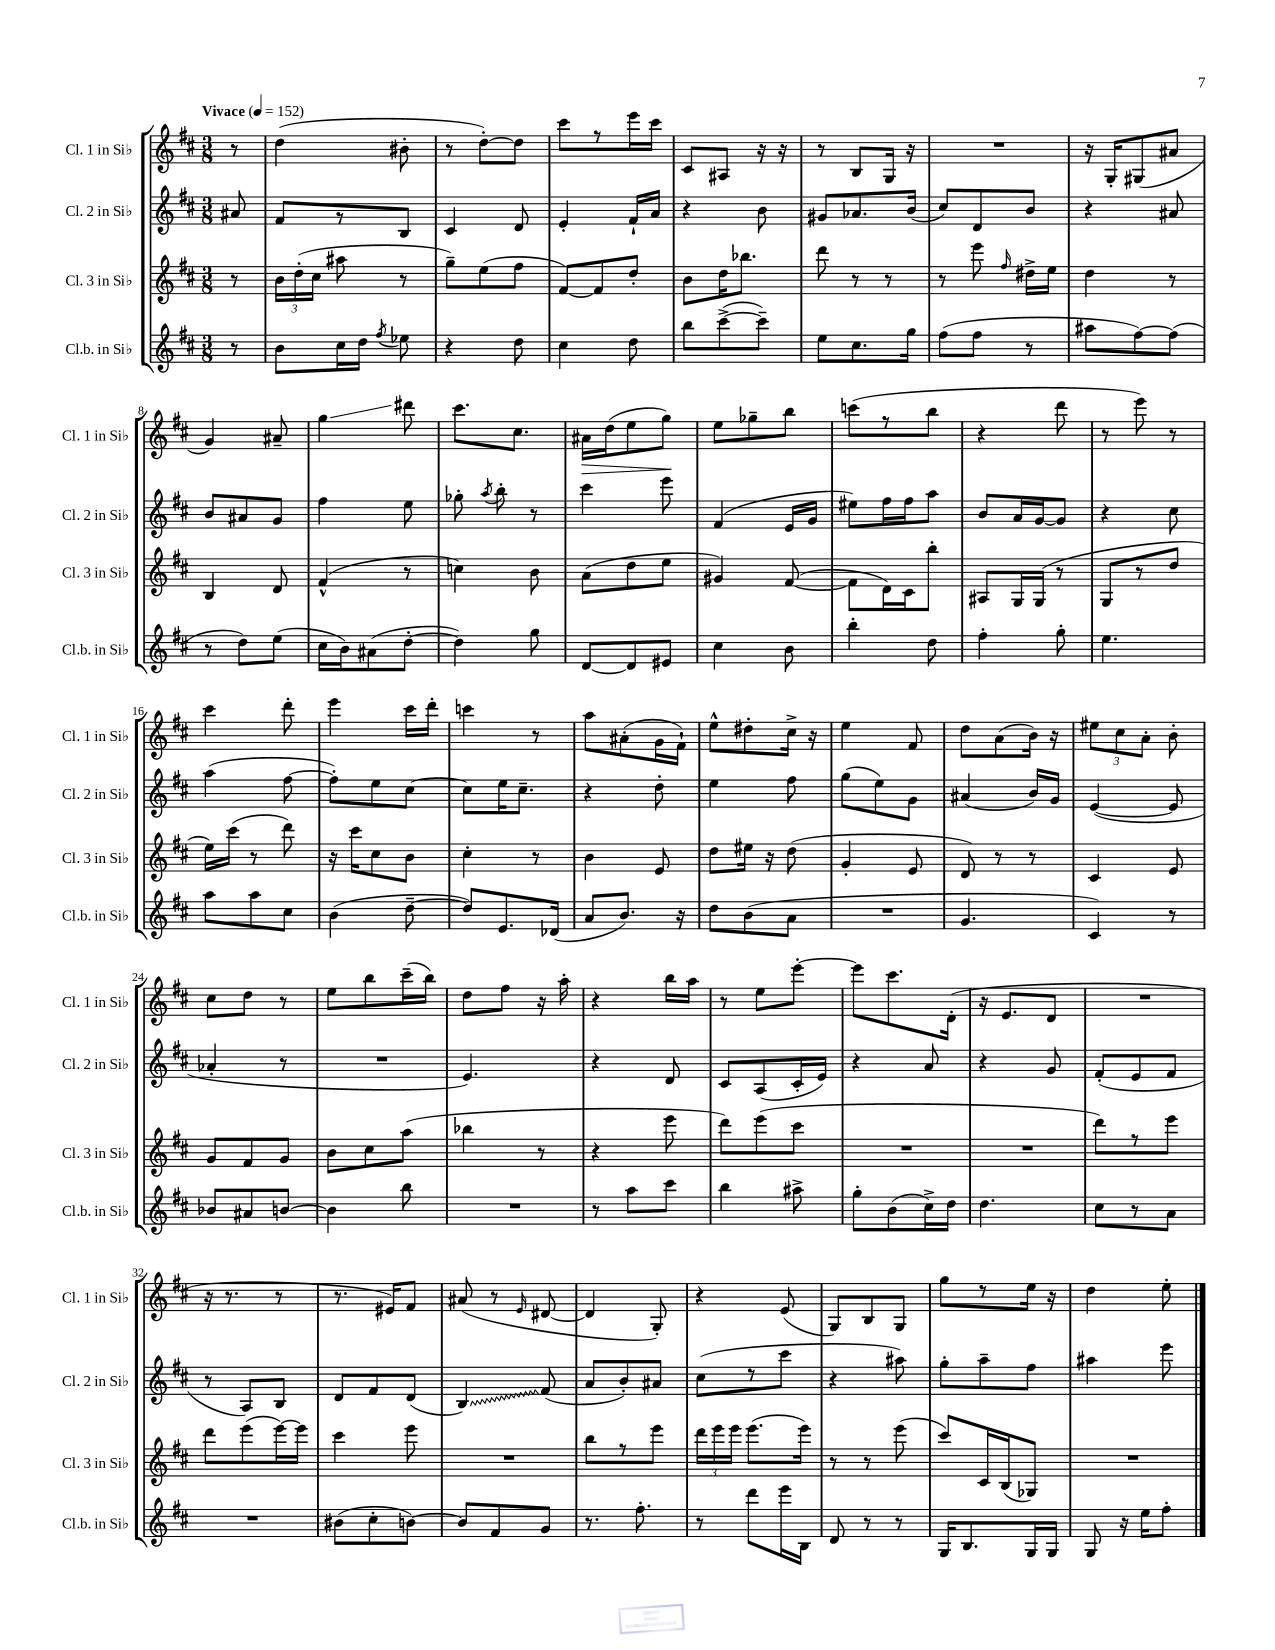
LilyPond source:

<<
\new StaffGroup <<
\new Staff = "s0" \with { instrumentName = "Cl. 1 in Sib" shortInstrumentName = "Cl. 1 in Sib" } {
    \clef treble \key d \major \numericTimeSignature \time 3/8 \partial 8 \tempo "Vivace" 4 = 152
    \autoBeamOff r8 |
    d''4( bis'8-. |
    r8 d''8[~-.) d''8] |
    cis'''8[ r8 e'''16 cis'''16] |
    cis'8[ ais8] r16 r16 |
    r8 b8[ g16] r16 |
    R4. |
    r16 g16[-. gis8( ais'8] |
    g'4) ais'8-- |
    g''4\glissando dis'''8 |
    cis'''8.[ cis''8.] |
    ais'16[\> d''16( e''8 g''8]\!) |
    e''8[ ges''8-- b''8] |
    c'''8[( r8 b''8] |
    r4 d'''8 |
    r8 e'''8) r8 |
    cis'''4 d'''8-. |
    e'''4 cis'''16[ d'''16]-. |
    c'''4 r8 |
    a''8[ ais'8-.( g'16 fis'16]-!) |
    e''8[-^ dis''8-. cis''16]-> r16 |
    e''4 fis'8 |
    d''8[ a'8( b'16]) r16 |
    \tuplet 3/2 { eis''8[ cis''8 a'8]-. } b'8-. |
    cis''8[ d''8] r8 |
    e''8[ b''8 cis'''16--( b''16]) |
    d''8[ fis''8] r16 a''16-. |
    r4 b''16[ a''16] |
    r8 e''8[ e'''8]~-. |
    e'''8[ cis'''8. d'16]-.( |
    r16 e'8.[ d'8] |
    R4. |
    r16 r8. r8 |
    r8. eis'16[) fis'8] |
    ais'8( r8 \grace { e'16 } dis'8~ |
    dis'4 g8-.) |
    r4 e'8( |
    g8[) b8 g8] |
    g''8[ r8 e''16] r16 |
    d''4 e''8-. \bar "|." |
}
\new Staff = "s1" \with { instrumentName = "Cl. 2 in Sib" shortInstrumentName = "Cl. 2 in Sib" } {
    \clef treble \key d \major \numericTimeSignature \time 3/8 \partial 8
    \autoBeamOff ais'8 |
    fis'8[ r8 b8] |
    cis'4 d'8 |
    e'4-. fis'16[-! a'16] |
    r4 b'8 |
    gis'8[ aes'8. b'16]( |
    cis''8[) d'8 b'8] |
    r4 ais'8 |
    b'8[ ais'8 g'8] |
    fis''4 e''8 |
    ges''8-. \acciaccatura { a''8 } b''8-. r8 |
    cis'''4 e'''8 |
    fis'4( e'16[ g'16] |
    eis''8[) fis''16 fis''16 a''8] |
    b'8[ a'16 g'16~ g'8] |
    r4 cis''8 |
    a''4( fis''8~ |
    fis''8[-.) e''8 cis''8]~ |
    cis''8[ e''16 cis''8.]-- |
    r4 d''8-. |
    e''4 fis''8 |
    g''8[( e''8) g'8] |
    ais'4( b'16[) g'16] |
    e'4~( e'8 |
    aes'4-. r8 |
    R4. |
    e'4.) |
    r4 d'8 |
    cis'8[ a8( cis'16-. e'16]) |
    r4 a'8 |
    r4 g'8 |
    fis'8[-.( e'8 fis'8] |
    r8 a8[) b8] |
    d'8[ fis'8 d'8]( |
    \once \override Glissando.style = #'zigzag b4\glissando) fis'8( |
    a'8[ b'8-.) ais'8] |
    cis''8[( r8 cis'''8] |
    r4 ais''8) |
    g''8[-. a''8-- fis''8] |
    ais''4 e'''8 \bar "|." |
}
\new Staff = "s2" \with { instrumentName = "Cl. 3 in Sib" shortInstrumentName = "Cl. 3 in Sib" } {
    \clef treble \key d \major \numericTimeSignature \time 3/8 \partial 8
    \autoBeamOff r8 |
    \tuplet 3/2 { b'16[ d''16-.( cis''16] } ais''8 r8 |
    g''8[--) e''8( fis''8] |
    fis'8[~) fis'8 d''8]-. |
    b'8[ d''16 bes''8.] |
    d'''8 r8 r8 |
    r8 e'''8 \grace { fis''16 } dis''16[-> e''16] |
    d''4 r8 |
    b4 d'8 |
    fis'4-^( r8 |
    c''4) b'8 |
    a'8[( d''8 e''8] |
    gis'4) fis'8~( |
    fis'8[ d'16) cis'16 b''8]-. |
    ais8[ g16 g16]( r8 |
    g8[ r8 d''8] |
    e''16[) cis'''16]( r8 d'''8) |
    r16 cis'''16[ cis''8 b'8] |
    cis''4-. r8 |
    b'4 e'8 |
    d''8[ eis''16] r16 d''8( |
    g'4-. e'8 |
    d'8) r8 r8 |
    cis'4 e'8 |
    g'8[ fis'8 g'8] |
    b'8[ cis''8 a''8]( |
    bes''4 r8 |
    r4 e'''8 |
    d'''8[) e'''8( cis'''8] |
    R4. |
    R4. |
    d'''8[) r8 e'''8] |
    d'''8[ e'''8( e'''16~) e'''16] |
    cis'''4 e'''8 |
    R4. |
    b''8[ r8 e'''8] |
    \tuplet 3/2 { d'''16[ e'''16 e'''16] } e'''8.[( e'''16]) |
    r8 r8 e'''8( |
    cis'''8[) cis'16 b16( ges8]) |
    R4. \bar "|." |
}
\new Staff = "s3" \with { instrumentName = "Cl.b. in Sib" shortInstrumentName = "Cl.b. in Sib" } {
    \clef treble \key d \major \numericTimeSignature \time 3/8 \partial 8
    \autoBeamOff r8 |
    b'8[ cis''16 d''16] \acciaccatura { fis''8 } ees''8 |
    r4 d''8 |
    cis''4 d''8 |
    b''8[ cis'''8~->( cis'''8]--) |
    e''8[ cis''8. g''16] |
    fis''8[( fis''8] r8 |
    ais''8[ fis''8~) fis''8]( |
    r8 d''8[) e''8]( |
    cis''16[ b'16) ais'8( d''8]~-. |
    d''4) g''8 |
    d'8[~ d'8 eis'8] |
    cis''4 b'8 |
    b''4-. d''8 |
    fis''4-. g''8-. |
    e''4. |
    a''8[ a''8 cis''8] |
    b'4( d''8~-- |
    d''8[) e'8. des'16]( |
    a'8[ b'8.]) r16 |
    d''8[ b'8( a'8] |
    R4. |
    g'4. |
    cis'4) r8 |
    bes'8[ ais'8 b'8]~ |
    b'4 b''8 |
    R4. |
    r8 a''8[ cis'''8] |
    b''4 ais''8-> |
    g''8[-. b'8( cis''16->) d''16] |
    d''4. |
    cis''8[ r8 a'8] |
    R4. |
    bis'8[( cis''8-. b'8]~) |
    b'8[ fis'8 g'8] |
    r8. fis''8.-. |
    r8 d'''8[ e'''16 b16] |
    d'8 r8 r8 |
    g16[ b8. g16 g16] |
    g8 r16 e''16[ fis''8]-. \bar "|." |
}
>>
>>
